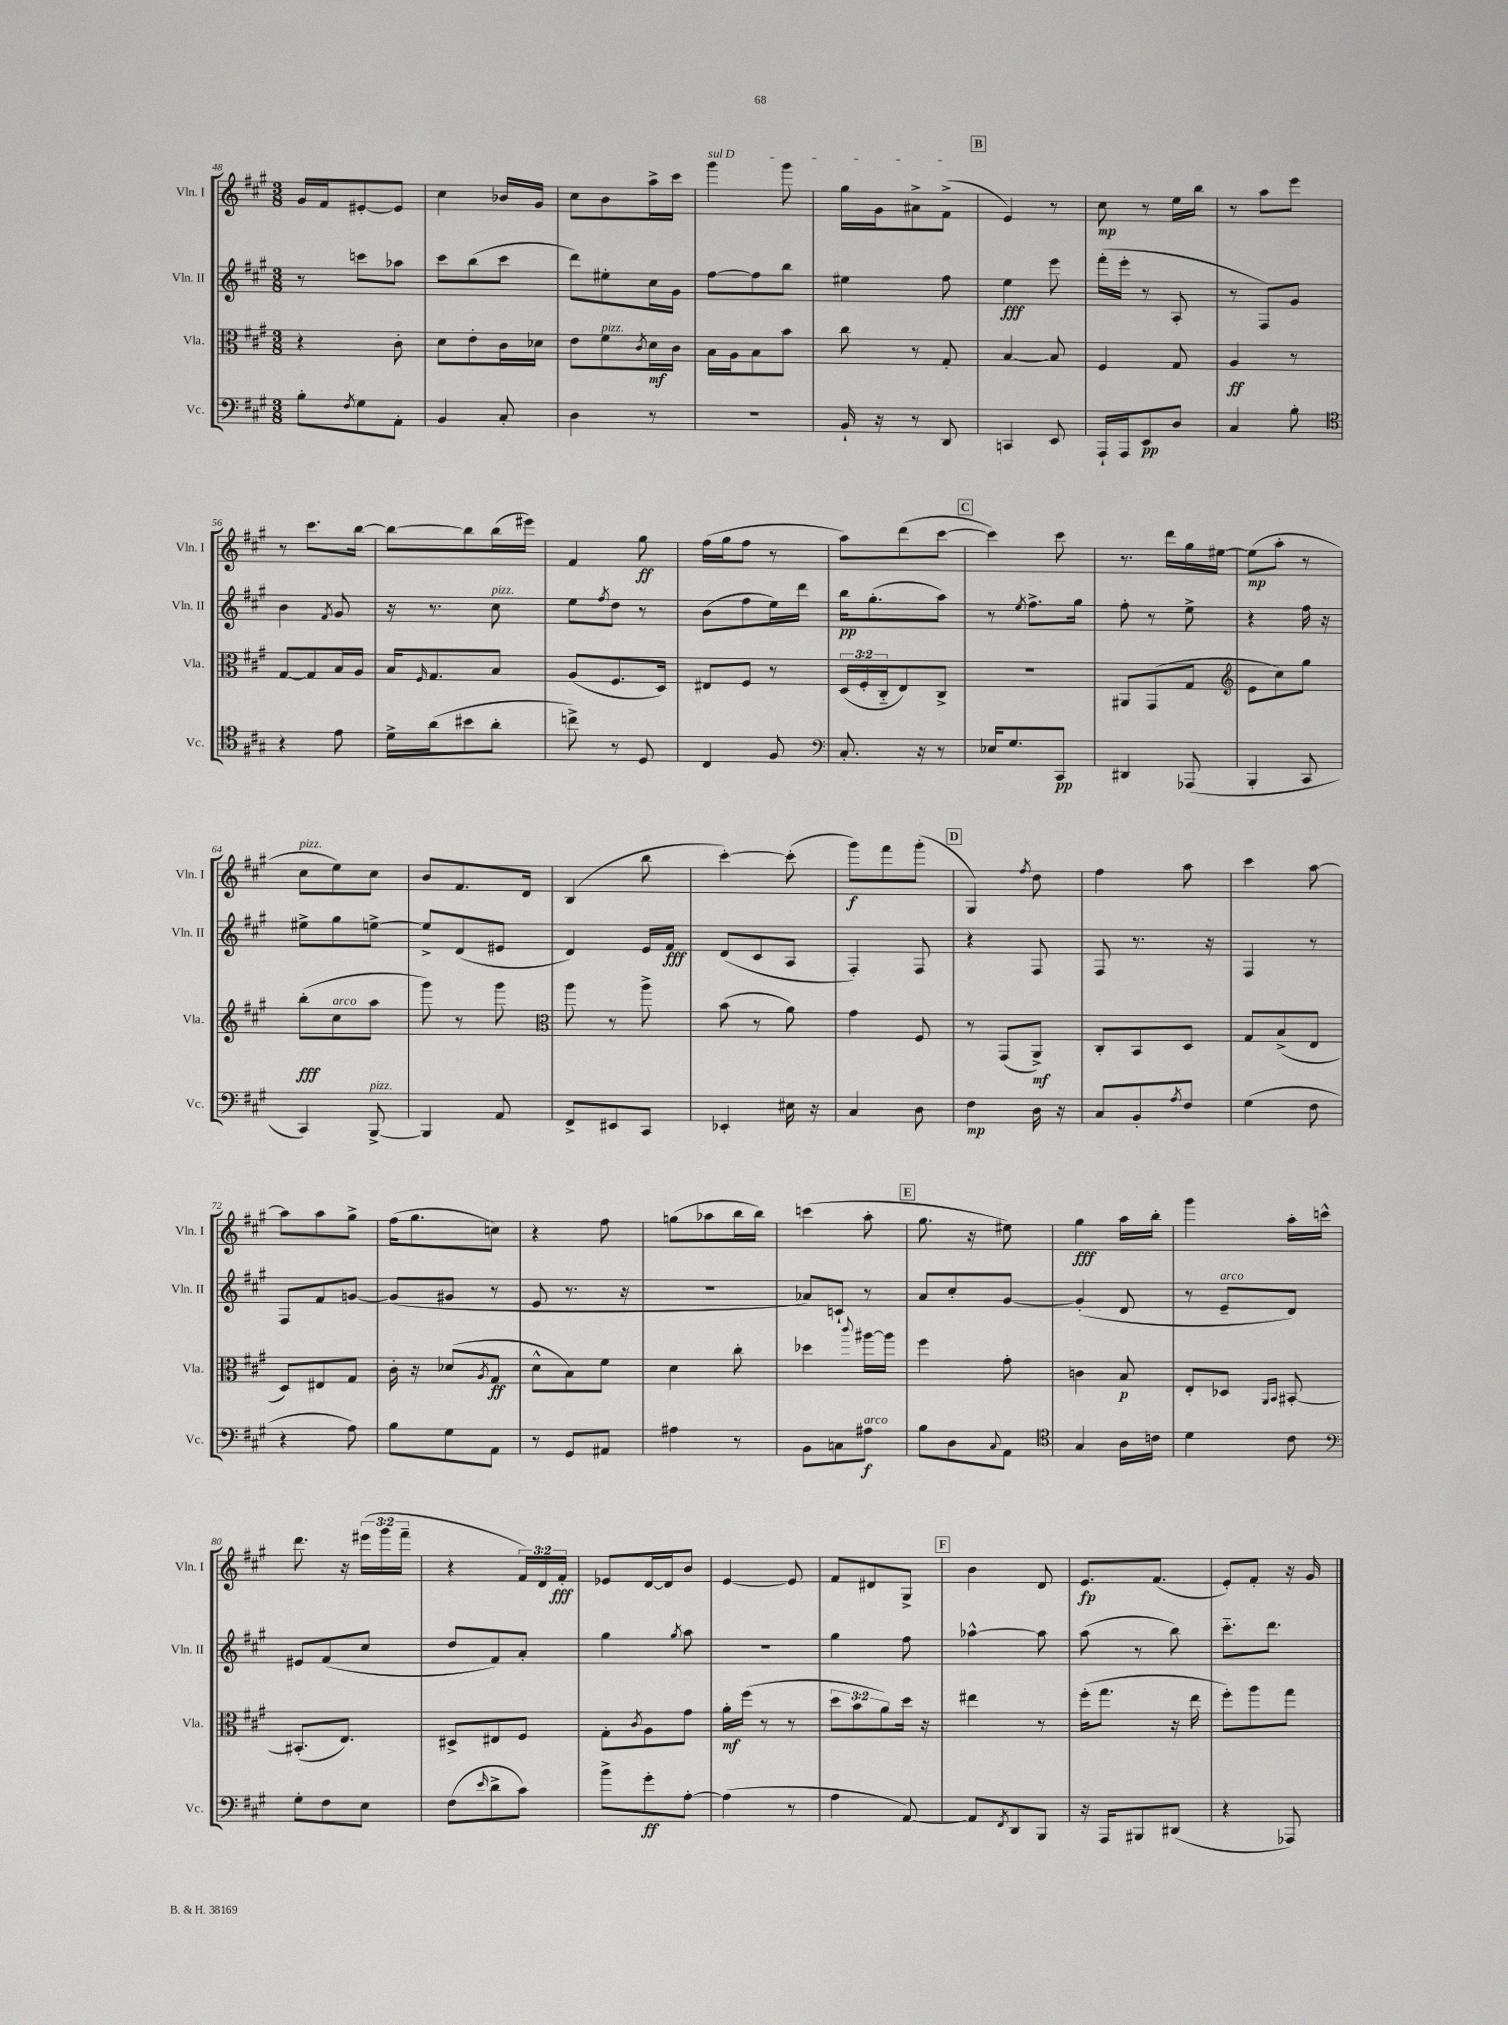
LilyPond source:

<<
\new StaffGroup <<
\new Staff = "s0" \with { instrumentName = "Vln. I" shortInstrumentName = "Vln. I" } {
    \clef treble \key a \major \numericTimeSignature \time 3/8 \override Staff.TupletNumber.text = #tuplet-number::calc-fraction-text
    gis'16 fis'16 eis'8~-. eis'8 |
    cis''4 bes'16 gis'16 |
    cis''8 b'8 a''16-> cis'''16 |
    \once \override TextSpanner.bound-details.left.text = \markup { \italic "sul D" } gis'''4\startTextSpan gis'''8 |
    gis''16 gis'16 ais'8-> fis'8->\stopTextSpan( |
    \mark \markup { \box "B" } e'4) r8 |
    cis''8\mp r8 e''16 b''16 |
    r8 a''8 e'''8 |
    r8 cis'''8. b''16~ |
    b''8~ b''8 b''16( eis'''16) |
    fis'4 gis''8\ff |
    fis''16( gis''16 fis''8 r8 |
    a''8) d'''8( cis'''8~ |
    \mark \markup { \box "C" } cis'''4) cis'''8 |
    r8. d'''16 gis''16 eis''16~ |
    eis''8\mp( a''8-. r8 |
    cis''8^\markup { \italic "pizz." } e''8) cis''8 |
    b'8 fis'8. d'16 |
    b4( b''8 |
    cis'''4~-.) cis'''8-.( |
    gis'''8\f) fis'''8 gis'''8-.( |
    \mark \markup { \box "D" } gis4) \acciaccatura { fis''8 } d''8 |
    fis''4 a''8 |
    cis'''4 a''8~ |
    a''8 a''8 gis''8-> |
    fis''16( gis''8. c''8) |
    r4 fis''8 |
    g''8( aes''8 b''16 b''16) |
    c'''4( a''8-. |
    \mark \markup { \box "E" } gis''8. r16 eis''8) |
    gis''4\fff a''16 b''16-. |
    gis'''4 a''16-. c'''16-^ |
    d'''8. r16 \tuplet 3/2 { eis'''16( gis'''16 fis'''16-- } |
    r4 \tuplet 3/2 { fis'16) d'16 fis'16-.\fff } |
    ees'8 d'16~ d'16 b'8 |
    e'4~ e'8 |
    fis'8 dis'8 gis8-> |
    \mark \markup { \box "F" } b'4 d'8 |
    e'8.\fp fis'8.( |
    e'8-.) fis'8-. r16 gis'16 \bar "|." |
}
\new Staff = "s1" \with { instrumentName = "Vln. II" shortInstrumentName = "Vln. II" } {
    \clef treble \key a \major \numericTimeSignature \time 3/8
    r8 c'''8 aes''8 |
    cis'''8 b''8( cis'''8 |
    d'''8) eis''8-. cis''16 gis'16 |
    fis''8~ fis''8 b''8 |
    eis''4 fis''8 |
    \mark \markup { \box "B" } e''4\fff e'''8 |
    fis'''16-.( e'''16-. r8 a8-. |
    r8 fis8) gis'8 |
    b'4 \acciaccatura { fis'8 } gis'8 |
    r16 r8. cis''8^\markup { \italic "pizz." } |
    e''8 \acciaccatura { fis''8 } d''8 r8 |
    b'8( fis''8 e''16) d'''16 |
    b''16\pp gis''8.-.( a''8) |
    \mark \markup { \box "C" } r8 \acciaccatura { e''8 } fis''8.-> gis''16 |
    fis''8-. r8 e''8-> |
    r4 fis''16 r16 |
    eis''8-> gis''8 e''8~-> |
    e''8-> d'8( eis'8 |
    d'4) e'16 fis'16\fff |
    d'8( cis'8 a8 |
    fis4-.) fis8 |
    \mark \markup { \box "D" } r4 fis8 |
    fis8 r8. r16 |
    fis4 r8 |
    fis8 fis'8 g'8~ |
    g'8( gis'8 r8 |
    e'8 r8. r16 |
    R4. |
    aes'8) c'8-! r8 |
    \mark \markup { \box "E" } a'8 cis''8-. gis'8~ |
    gis'4-.( d'8 |
    r8 e'8--^\markup { \italic "arco" } d'8) |
    eis'8 fis'8( cis''8 |
    d''8 fis'8) a'8-. |
    gis''4 \acciaccatura { gis''8 } a''8 |
    R4. |
    gis''4 fis''8 |
    \mark \markup { \box "F" } aes''4~-^ aes''8 |
    a''8( r8 b''8) |
    cis'''8.-_ d'''8. \bar "|." |
}
\new Staff = "s2" \with { instrumentName = "Vla." shortInstrumentName = "Vla." } {
    \clef alto \key a \major \numericTimeSignature \time 3/8 \override Staff.TupletNumber.text = #tuplet-number::calc-fraction-text
    r4 cis'8-. |
    d'8 e'8-. cis'16 des'16 |
    e'8 fis'8^\markup { \italic "pizz." } \acciaccatura { cis'8 } d'16\mf cis'16 |
    b16 a16 b8 b'8 |
    cis''8 r8 gis8-. |
    \mark \markup { \box "B" } b4~ b8 |
    fis4 gis8 |
    a4\ff r8 |
    gis8~ gis8 b16 a16 |
    b16 \grace { fis16 } gis8. b8 |
    a8( fis8. d16) |
    eis8 fis8 r8 |
    \tuplet 3/2 { d16( fis16-. cis16-_ } e8) cis8-> |
    \mark \markup { \box "C" } r4. |
    ais,8 gis,8( gis8 |
    \clef treble e'8 cis''8) gis''8 |
    b''8-.\fff( cis''8^\markup { \italic "arco" } a''8 |
    gis'''8) r8 gis'''8 |
    \clef alto a''8 r8 a''8-> |
    b'8( r8 a'8) |
    gis'4 fis8 |
    \mark \markup { \box "D" } r8 gis,8( a,8->\mf) |
    cis8-. b,8 d8 |
    gis8 b8->( e8 |
    d8) eis8 gis8 |
    cis'16-. r16 des'8( \acciaccatura { a8 } gis8\ff |
    d'8-^ b8) fis'8 |
    d'4 cis''8-. |
    des''4 \appoggiatura { cis'''8 } ais''16~ ais''16 |
    \mark \markup { \box "E" } fis''4 gis'8-. |
    c'4 b8\p |
    e8-. des8 \grace { a,16 b,16 } bis,8~-. |
    bis,8.-.( e8.) |
    dis8-> eis8 fis8 |
    gis8-. \acciaccatura { cis'8 } a8 gis'8 |
    a'16-.\mf fis''16( r8 r8 |
    \tuplet 3/2 { d''8 b'8 a'8) } d''16 r16 |
    \mark \markup { \box "F" } eis''4 r8 |
    fis''16-.( gis''8. r16 e''16 |
    fis''8-.) a''8 gis''8 \bar "|." |
}
\new Staff = "s3" \with { instrumentName = "Vc." shortInstrumentName = "Vc." } {
    \clef bass \key a \major \numericTimeSignature \time 3/8
    b8-. \acciaccatura { fis8 } gis8 a,8-. |
    b,4 cis8-. |
    d4 r8 |
    R4. |
    b,16-! r16 r8 d,8 |
    \mark \markup { \box "B" } c,4 e,8 |
    a,,16-! a,,16 e,8\pp d8 |
    cis4 b8-. |
    \clef tenor r4 e'8 |
    d'16-> a'16( bis'8 a'8-. |
    c''8->) r8 d8 |
    cis4 fis8 |
    \clef bass cis8.-. r16 r8 |
    \mark \markup { \box "C" } ees16 gis8. cis,8\pp |
    dis,4 aes,,8( |
    b,,4-. cis,8 |
    cis,4) b,,8~->^\markup { \italic "pizz." } |
    b,,4 a,8 |
    fis,8-> eis,8 cis,8 |
    ees,4-. eis16 r16 |
    cis4 d8 |
    \mark \markup { \box "D" } fis4\mp d16 r16 |
    cis8 b,8-. \acciaccatura { a8 } fis8 |
    gis4( fis8 |
    r4 a8) |
    b8 gis8 a,8 |
    r8 gis,8 ais,8 |
    ais4 r8 |
    b,8 c8 ais8\f^\markup { \italic "arco" } |
    \mark \markup { \box "E" } b8 d8 \appoggiatura { cis8 } a,8 |
    \clef tenor gis4 a16 c'16 |
    d'4 cis'8 |
    \clef bass gis8-. fis8 e8 |
    fis8( \grace { e'16 } d'8-> cis'8) |
    b'8-> gis'8-.\ff a8~-. |
    a4( r8 |
    a4 a,8~) |
    \mark \markup { \box "F" } a,8 \acciaccatura { fis,8 } d,8 b,,8 |
    r16 a,,16 bis,,8 dis,8( |
    r4 aes,,8) \bar "|." |
}
>>
>>
\layout { \context { \Score currentBarNumber = #48 } }
